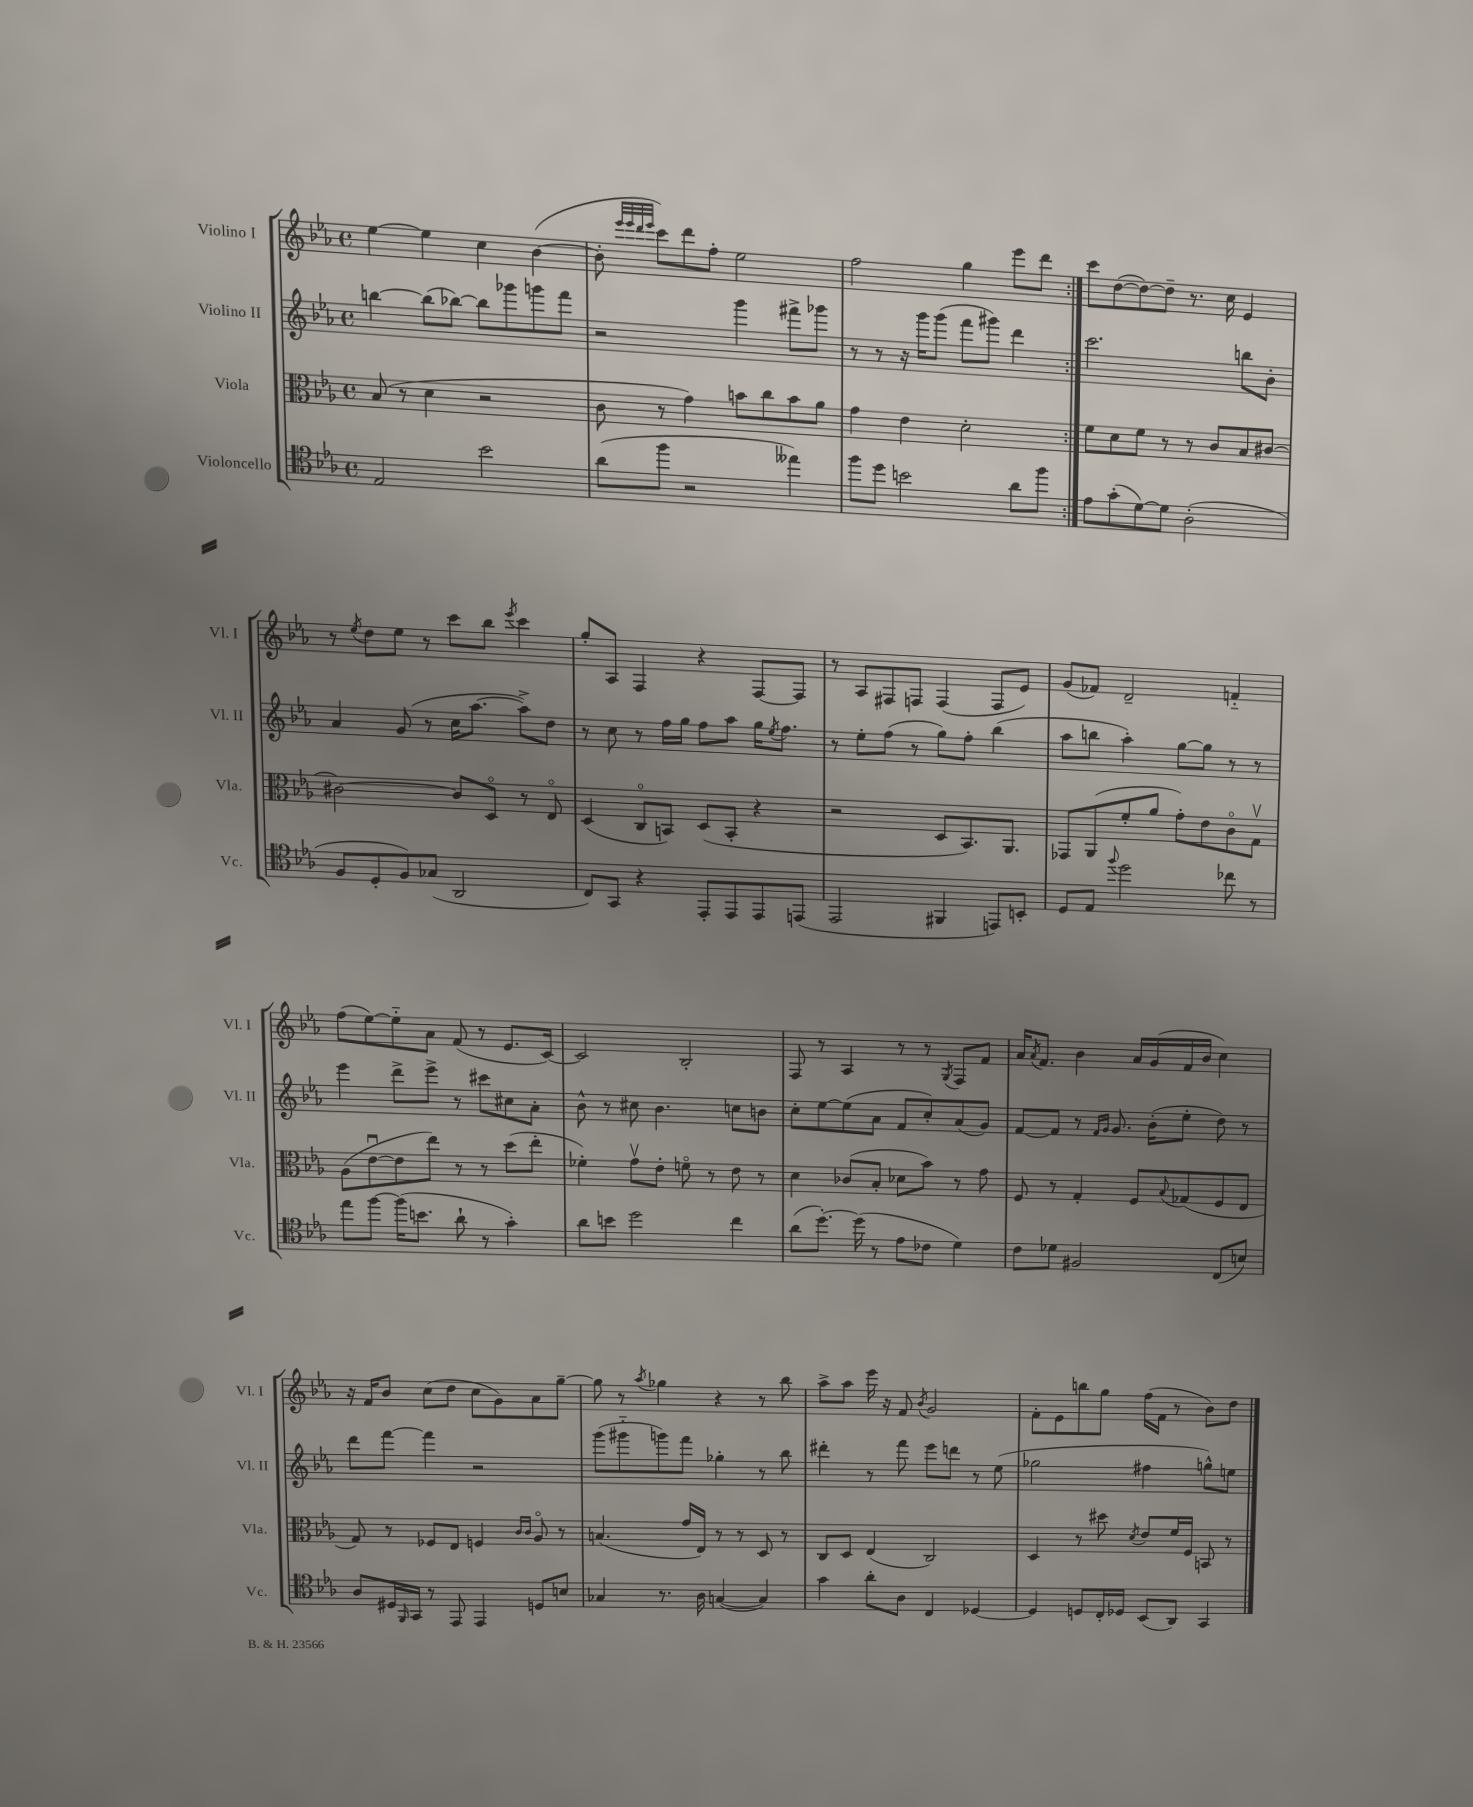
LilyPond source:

<<
\new StaffGroup <<
\new Staff = "s0" \with { instrumentName = "Violino I" shortInstrumentName = "Vl. I" } {
    \clef treble \key ees \major \defaultTimeSignature \time 4/4
    \repeat volta 2 { ees''4~ ees''4 c''4 bes'4~( |
    bes'8-. \grace { ees'''32 ees'''32 d'''32 ees'''32 } c'''8) d'''8 f''8-. ees''2 |
    f''2 g''4 ees'''8 d'''8 | }
    c'''8 d''8~( d''8~) d''8-- r8. c''16 ees'4 |
    r8 \acciaccatura { ees''8 } d''8 ees''8 r8 c'''8 bes''8 \acciaccatura { ees'''8 } c'''4 |
    g''8-. aes8 f4 r4 f8~ f8 |
    r8 aes8 fis8 f8 f4( f8 ees'8) |
    g'8( fes'8) d'2-- f'4-_ |
    f''8( ees''8~) ees''8-_ aes'8 f'8( r8 ees'8. c'16~) |
    c'2 bes2-. |
    f8 r8 aes4 r8 r8 \acciaccatura { g8 } f8 f'8 |
    aes'16 \acciaccatura { aes'8 } f'8. bes'4 aes'16 g'16( f'16 bes'16 c''4) |
    r16 f'16 bes'8 c''8( d''8 c''8 g'8) aes'8 g''8~-- |
    g''8 r8 \acciaccatura { aes''8 } ges''4 r4 r8 bes''8 |
    aes''8-> aes''8 ees'''16 r16 f'8 \acciaccatura { bes'8 } g'2 |
    f'8-. ees'8 b''8 g''8 f''16( f'16 r8 bes'8) d''8 \bar "|." |
}
\new Staff = "s1" \with { instrumentName = "Violino II" shortInstrumentName = "Vl. II" } {
    \clef treble \key ees \major \defaultTimeSignature \time 4/4
    \repeat volta 2 { b''4~ b''8( bes''8~) bes''8 ges'''8 g'''8 f'''8 |
    r2 g'''4 fis'''8-> ges'''8 |
    r8 r8 r16 g'''16 g'''8( f'''8 gis'''8) d'''4 | }
    c'''2. b''8 bes'8-. |
    aes'4 g'8( r8 c''16 aes''8.~ aes''8->) d''8 |
    r8 c''8 r8 f''16 g''16 f''8 aes''8 g''16 \acciaccatura { ees''8 } f''8. |
    r8 ees''8-. f''8( r8 g''8) f''8-. bes''4( |
    aes''8 b''8 aes''4-.) g''8~ g''8 r8 r8 |
    ees'''4 d'''8-> ees'''8-> r8 cis'''8 cis''8 aes'8-. |
    bes'8-^ r8 cis''8 bes'4. c''8 b'8 |
    c''8-. ees''8~ ees''8( aes'8 f'8 c''8-.) aes'8( g'8) |
    f'8~ f'8 r8 \grace { f'16 g'16 } g'8. bes'16-.( ees''8-. d''8) r8 |
    d'''8 f'''8~ f'''4 r2 |
    g'''8( gis'''8-_ g'''8) f'''8 ges''4-. r8 bes''8 |
    dis'''4-. r8 f'''8 ees'''8 d'''8 r8 ees''8( |
    ges''2 fis''4 g''8-^) e''8 \bar "|." |
}
\new Staff = "s2" \with { instrumentName = "Viola" shortInstrumentName = "Vla." } {
    \clef alto \key ees \major \defaultTimeSignature \time 4/4
    \repeat volta 2 { bes8( r8 d'4 r2 |
    c'8 r8 g'4) b'8 c''8 b'8 aes'8 |
    g'4 ees'4 d'2-. | }
    f'8 d'8 f'8 r8 r8 c'8 bes8 cis'8~ |
    cis'2~ cis'8 d8\flageolet r8 ees8\flageolet |
    d4( c8\flageolet b,8) d8( b,8-. r4 |
    r2 d8 bes,8.) aes,8. |
    ges,8 aes,8( f'8-. aes'8 g'8-.) ees'8 c'8\flageolet g8\upbow |
    aes8( ees'8~\downbow ees'8 ees''8) r8 r8 d''8( ees''8-. |
    fes'4-.) g'8\upbow ees'8-. f'8\flageolet r8 ees'8 r8 |
    d'4 ces'8( bes8-. des'8 bes'8) r8 g'8 |
    f8 r8 g4-. f8 \appoggiatura { bes8 } ges8( f8 ees8 |
    g8) r8 fes8 ees8 f4 \grace { c'16 c'16 } aes8\flageolet r8 |
    b4.( g'16 ees16) r8 r8 d8 r8 |
    c8 d8 ees4( c2) |
    d4 r8 dis''8 \acciaccatura { d'8 } ees'8 f'16 f16 b,8 r8 \bar "|." |
}
\new Staff = "s3" \with { instrumentName = "Violoncello" shortInstrumentName = "Vc." } {
    \clef tenor \key ees \major \defaultTimeSignature \time 4/4
    \repeat volta 2 { ees2 bes'2 |
    aes'8( f''8 r2 eeses''4) |
    f''8 d''8 b'2 aes'8 f''8 | }
    ees'8 g'8-.( d'8~) d'8 aes2-.( |
    f8 d8-. f8) ges8( aes,2 |
    c8) g,8 r4 ees,8-. ees,8 ees,8 e,8( |
    ees,2 fis,4 e,8) b,8-. |
    d8 ees8 \appoggiatura { f''8 } d''2 ces''8 r8 |
    ees''8 f''8~ f''16( b'8. aes'8-! r8 g'4-.) |
    aes'8 b'8 d''2 c''4 |
    aes'8( d''8.~-.) d''16( r8 ees'8 ces'8 d'4) |
    c'8 des'8 fis2 c8( b8) |
    aes8 dis16 \grace { f,16 } g,16 r8 ees,8 ees,4 d8 b8 |
    ges4 r8. aes16 g4~( g4) |
    g'4 aes'8-. aes8 c4 des4~ |
    des4 d8 c16-. des16 bes,8( aes,8) g,4 \bar "|." |
}
>>
>>
\layout { \context { \Score \remove "Bar_number_engraver" } }
